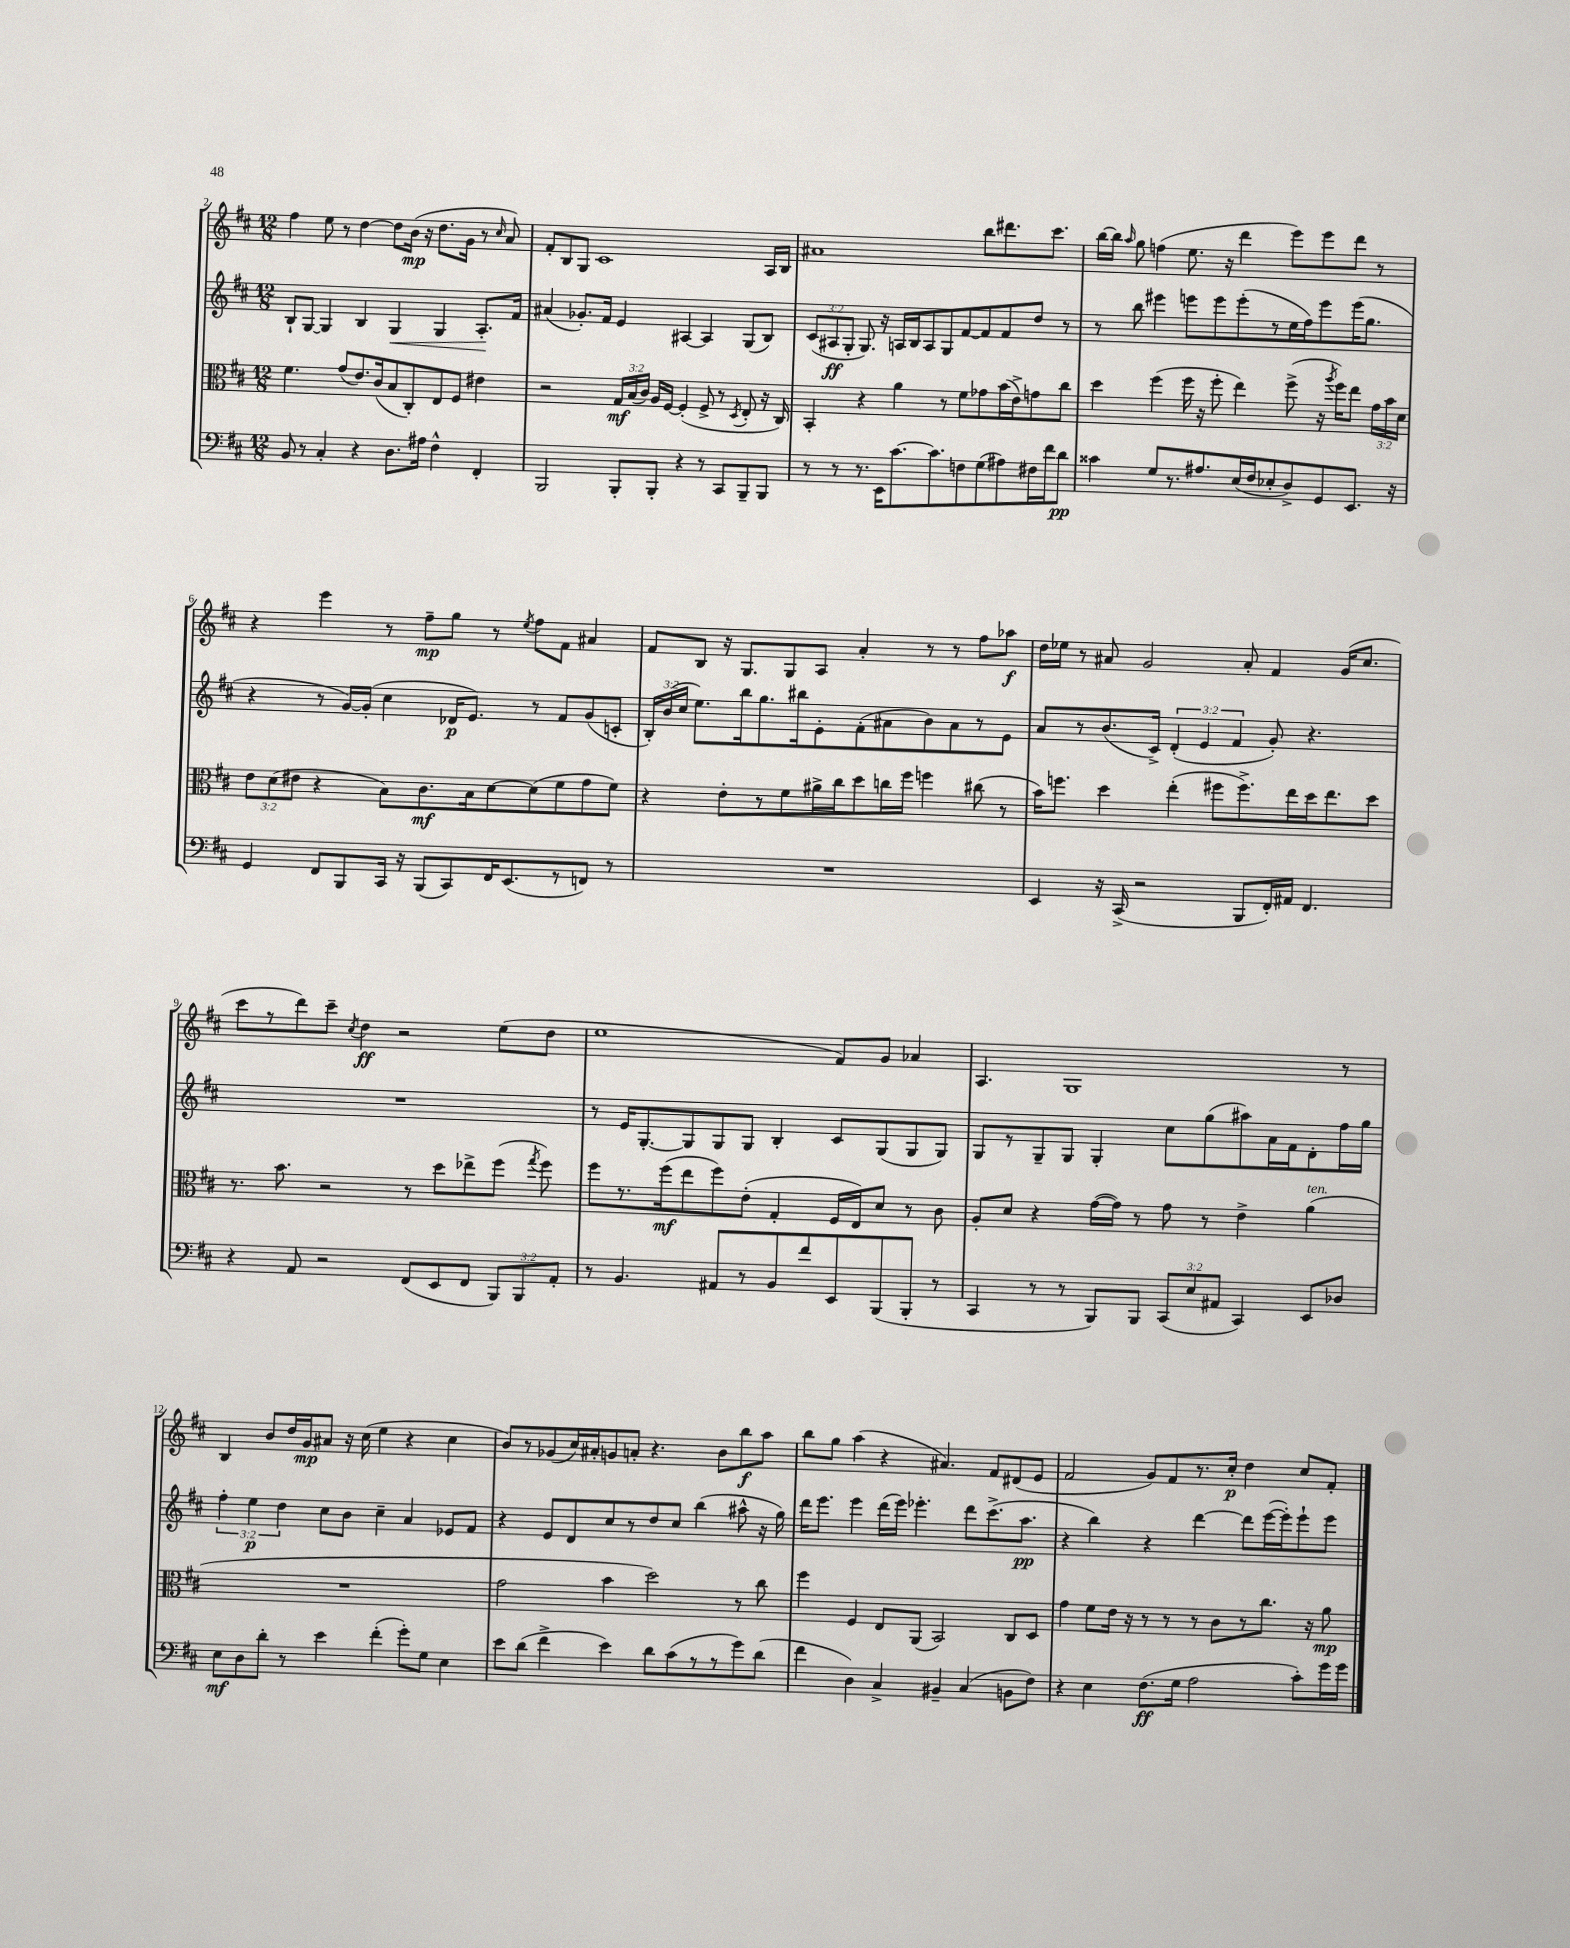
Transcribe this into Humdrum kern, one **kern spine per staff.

**kern	**kern	**kern	**kern
*staff4	*staff3	*staff2	*staff1
*clefF4	*clefC3	*clefG2	*clefG2
*k[f#c#]	*k[f#c#]	*k[f#c#]	*k[f#c#]
*M12/8	*M12/8	*M12/8	*M12/8
8BB/	4.f#\	8B`/L	4ff#\
8r	.	[8G/J	.
4C#'/	.	4G/]	8ee\
.	(8g/L	.	8r
4r	8.e/)	4B/	[4dd\
.	(16c#/k	.	.
8.D\L	8B/	4G/	8dd\]L
.	8C#'/)	.	(16b\Jk
16A#\Jk	.	.	16r
4F#^^\	8E/	4G/	8.dd\L
.	8F#/J	.	.
.	.	.	16g\Jk
4FF#'/	4e#\	8.A'/L	8r
.	.	.	16qqcc#/
.	.	.	8a/)
.	.	16f#/Jk	.
=	=	=	=
2BBB/	2r	(4a#/	8f#'/L
.	.	.	8B/
.	.	8.g-'/L)	8G/J
.	.	.	1c#
.	.	16f#/Jk	.
8BBB'/L	24G/LL	4e/	.
.	(24B/	.	.
.	24c#/JJ)	.	.
8BBB'/J	16A/LL	.	.
.	[16F#/JJ	.	.
4r	(4F#'/]	[4A#/	.
8r	8F#^/	4A#/]	.
8CC#/L	8r	.	.
.	8qD/	.	.
8BBB~/	8E'/	(8G/L	.
8BBB/J	16r	8B/J)	16A/LL
.	16C#/)	.	16B/JJ
=	=	=	=
8r	4BB'/	(12c#/L	1a#
.	.	12A#/	.
8r	.	.	.
.	.	12G'/J	.
8.r	4r	8.G/)	.
16EE\LK	.	16r	.
[8.c#\	4a\	16A/LL	.
.	.	16B/J	.
.	.	8A/	.
8.c#\]	.	.	.
.	8r	8G/	.
8F\	8f#\L	[8f#/	.
(8G\	8g-\	8f#/]	8bb\L
8A#\)	(16b\L	8f#/	8.ddd#\
.	16e^\J)	.	.
16F#\L	8g\	8dd/J	.
16f#\J	.	.	8.ccc#\J
8d\J	8cc#\J	8r	.
=	=	=	=
4c##\	4dd\	8r	[16bb\LL
.	.	.	16bb\]JJ
.	.	.	16qqaa/
.	.	8bb\	8gg\
8G/L	(4ff#\	4eee#\	(4ff\
8.r	.	.	.
.	16ff#\	8eee\L	8.ee\
8.A#/	16r	.	.
.	8ff#'\	8eee\	.
.	.	.	16r
(16E/L	4ee\)	(8eee'\	4ddd\
16F#/J	.	.	.
8E-'/	.	8r	.
8D^/)	(8ff#^\	16ee\L	8eee\L)
.	.	16ff#\J)	.
8GG/	16r	8eee\	8eee\
.	8qaa/	.	.
.	16ff#\LK)	.	.
8.EE/J	8ee\J	(16eee\K	8ddd\J
.	.	8.gg\J	.
.	24g\LL	.	8r
.	24b\	.	.
16r	.	.	.
.	24d\JJ	.	.
=	=	=	=
4GG/	12e\L	4r	4r
.	(12d\	.	.
.	12e#\J	.	.
8FF#/L	4r	8r	4eee\
8BBB/	.	[16g/LL)	.
.	.	(16g'/]JJ	.
16CC#/Jk	8B\L)	4cc#\	8r
16r	.	.	.
(8BBB/L	8.c#\	.	8ff#~\L
8CC#/)	.	16d-/LK	8gg\J
.	16B\k	8.e/J)	.
16FF#/K	[8d\	.	8r
(8.EE/	.	.	.
.	.	.	8qee/
.	(8d\]	8r	8ff#\L
8r	8f#\	8f#/L	8f#\J
8FF/J)	8g\	(8g/	4a#/
8r	8f#\J)	8c'/J	.
=	=	=	=
1.r	4r	24B'/LL)	8f#/L
.	.	(24b/	.
.	.	24cc#/JJ	.
.	.	8.ee\L)	8B/J
.	8e'\L	.	16r
.	.	16bb\k	8.G/L
.	8r	8.gg\	.
.	8f#\	.	8G/
.	.	16bb#\k	.
.	16a#^\L	8e'\	8A/J
.	16cc#\J	.	.
.	8dd\	(8f#'\	4a'/
.	16cc\L	8a#\	.
.	16ff#\JJ	.	.
.	4ff\	8b\)	8r
.	.	8a#\	8r
.	(8cc#\	8r	8ff#\L
.	8r	8e\J	8aa-\J
=	=	=	=
4EE/	16b\LK)	8a/L	16dd\LL
.	8.ff\J	.	16ee-\JJ
.	.	8r	8r
16r	4dd\	(8.b/	8a#/
(16CC#^/	.	.	.
2r	.	.	2g/
.	.	16c#^/Jk)	.
.	(4ee'\	(6d'/	.
.	.	6e/	.
.	8ff#\L	.	.
.	.	6f#/	.
8BBB/L	8.ff#^\)	.	8a#'/
16FF#'/L)	.	8g'/)	4f#/
16AA#/JJ	16ee\L	.	.
4.FF#/	16dd\J	4.r	.
.	8.ee\	.	.
.	.	.	(16g/LK
.	.	.	8.cc#/J
.	8dd\J	.	.
=	=	=	=
4r	8.r	1.r	8ccc#\L
.	.	.	8r
.	8.b\	.	.
8AA/	.	.	8ddd\)
2r	2r	.	8ccc#~\J
.	.	.	8qcc#/
.	.	.	4dd\
.	.	.	2r
(8FF#/L	8r	.	.
8EE/	8dd\L	.	.
8FF#/J	8ee-^\	.	.
12BBB/L)	(8ff#\J	.	(8ee\L
12BBB/	.	.	.
.	8qgg/	.	.
.	8ff#\)	.	8dd\J
12AA'/J	.	.	.
=	=	=	=
8r	8ff#\L	8r	1ee
4.BB/	8.r	16e/LK	.
.	.	[8.G'/	.
.	(16ff#\k	.	.
.	8ee\	8G/]	.
8AA#/L	8ff#\)	8G/	.
8r	(8e'\J	8G/J	.
8BB/	4G'/	4B'/	.
8f#/	.	.	.
8EE/	16F#/LL	8c#/L	8f#/L)
.	16E/J)	.	.
(8BBB/	8d/J	(8G/	8g/J
8BBB'/J	8r	8G/	4a-/
8r	8c#\	8G/J)	.
=	=	=	=
4CC#/	8A'/L	8G/L	4.A/
.	8d/J	8r	.
8r	4r	8G~/	.
8r	.	8G/J	1G
8BBB/L)	([16g\LL	4G'/	.
.	16g\]JJ)	.	.
8BBB/J	8r	.	.
(12CC#/L	8g\	8cc#\L	.
12E/	.	.	.
.	8r	(8gg\	.
12AA#/J	.	.	.
4CC#/)	4e^\	8aa#\)	.
.	.	16a\L	.
.	.	16f#\J	.
8EE/L	(4a\	8d'\	.
8D-/J	.	16ff#\L	8r
.	.	16gg\JJ	.
=	=	=	=
8E\L	1.r	6ff#'\	4B/
8D\	.	.	.
.	.	6ee\	.
8d'\J	.	.	8b/L
.	.	6dd\	.
8r	.	.	16dd/L
.	.	.	16g/J
4e\	.	8cc#\L	8a#/J
.	.	8b\J	16r
.	.	.	(16cc#\
(4f#'\	.	4cc#~\	4ee\
8g'\L)	.	4a/	4r
8G\J	.	.	.
4E\	.	8e-/L	4cc#\
.	.	8f#/J	.
=	=	=	=
8e\L	2g\	4r	8b/L)
(8d\J	.	.	8r
4f#^\	.	8e/L	(8g-/
.	.	8d/	16cc#/L)
.	.	.	16a#'/J
4e\)	4b\	8cc#/	8g/
.	.	8r	8a'/J
8d\L	2dd\)	8dd/	4.r
(8c#\	.	8cc#/J	.
8r	.	(4bb\	.
8r	.	.	8b\L
8g\)	8r	8aa#^^\	8bb\
(8d\J	8cc#\	16r	8aa\J
.	.	16gg\)	.
=	=	=	=
4f#\	4ff#\	16ddd\LK	8bb\L
.	.	8.eee\J	.
.	.	.	8gg\J
4D\)	4F#/	4eee\	(4aa\
4C#^/	8E/L	(16ddd\LL	4r
.	.	16eee\JJ)	.
.	(8AA/J	4.eee-'\	.
4BB#~/	2BB/)	.	4.a#/)
(4C#/	.	8ddd\L	.
.	.	(8.ccc#^\	8f#/L
8BB\L	8C#/L	.	(8d#/
.	.	8.aa\J	.
8F#\J)	8D/J	.	8e/J
=	=	=	=
4r	4g\	4r	2f#/
4E\	8f#\L	4bb\)	.
.	16e\Jk	.	.
.	16r	.	.
(8.F#\L	8r	4r	8g/L)
.	8r	.	8f#/
16G\Jk	.	.	.
2A\	8r	[4ddd\	8.r
.	8c#\L	.	.
.	.	.	16cc#'/Jk
.	8r	8ddd\]L	4dd\
.	8.cc#\J	([16eee\L	.
.	.	16eee'\]J)	.
8c#'\L)	.	8eee`\	8cc#/L
.	16r	.	.
16g\L	8a\	8eee\J	8f#'/J
16g\JJ	.	.	.
==	==	==	==
*-	*-	*-	*-
